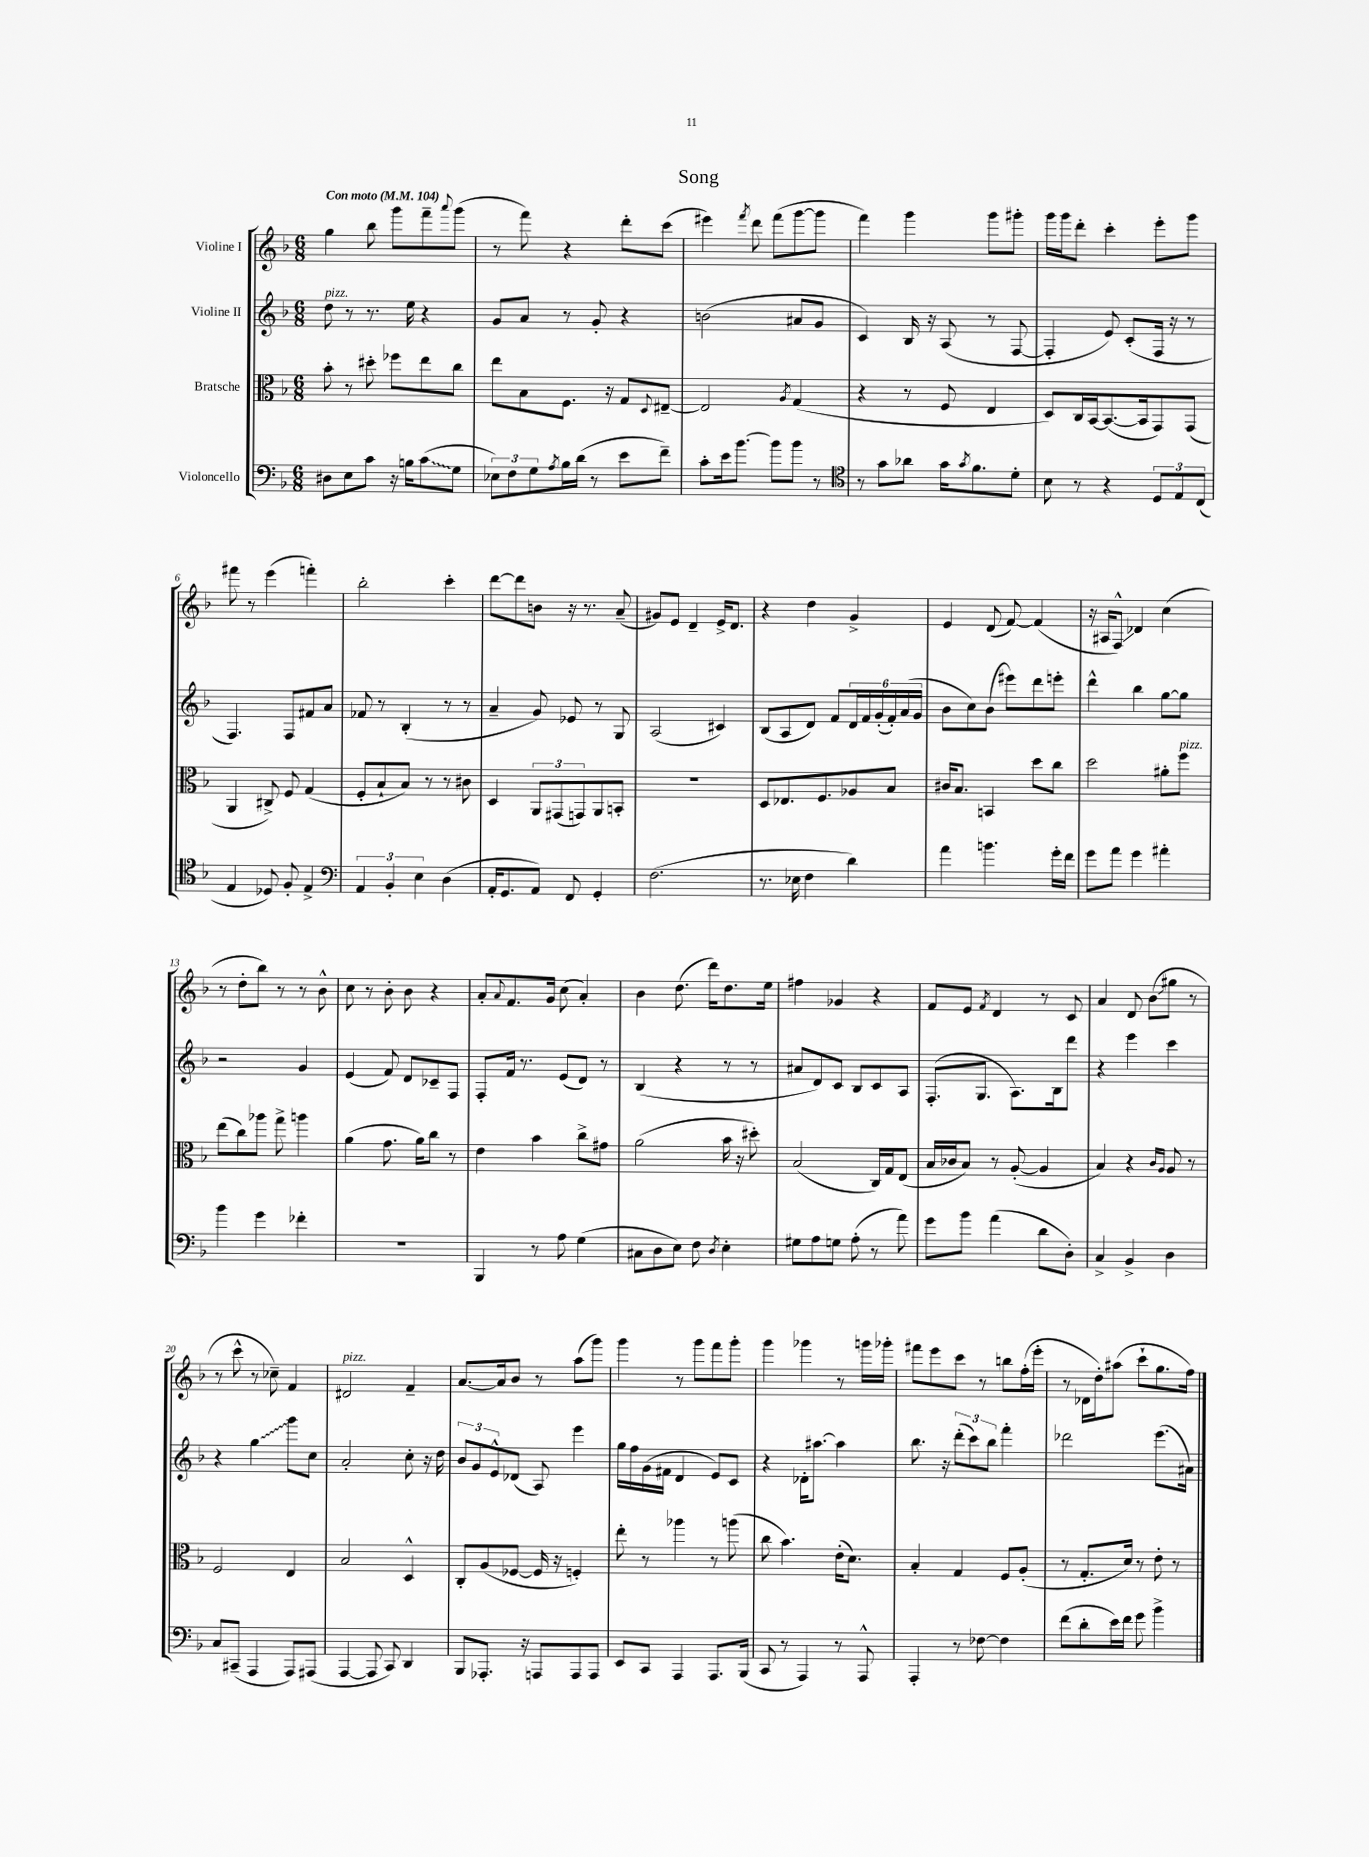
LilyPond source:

\header { title = "Song" }
<<
\new StaffGroup <<
\new Staff = "s0" \with { instrumentName = "Violine I" } {
    \clef treble \key f \major \numericTimeSignature \time 6/8 \tempo "Con moto" 4 = 104
    g''4 bes''8 g'''8 f'''8-- \appoggiatura { a'''8 } g'''8( |
    r8 f'''8) r4 d'''8-. c'''8( |
    eis'''4) \acciaccatura { f'''8 } d'''8 f'''8( g'''8~ g'''8 |
    f'''4) g'''4 g'''8 gis'''8-. |
    g'''16 g'''16 d'''8-. c'''4-. e'''8-. g'''8 |
    fis'''8 r8 e'''4( f'''4-.) |
    bes''2-. c'''4-. |
    d'''8~ d'''8 b'8 r16 r8. a'8--( |
    gis'8) e'8 d'4-- e'16-> d'8. |
    r4 d''4 g'4-> |
    e'4 d'8( f'8~) f'4( |
    r16 ais16 f8-^\glissando) des'4 c''4( |
    r8 d''8-. bes''8) r8 r8 bes'8-^ |
    c''8 r8 bes'8-. bes'8 r4 |
    a'8-. \appoggiatura { a'8 } f'8. g'16 c''8( a'4-.) |
    bes'4 d''8.( d'''16) d''8. e''16 |
    fis''4 ges'4 r4 |
    f'8 e'8 \acciaccatura { f'8 } d'4 r8 c'8 |
    a'4 d'8 bes'8\glissando( gis''8 r8 |
    r8 c'''8-^ r8 ces''8--) f'4 |
    dis'2^\markup { \italic "pizz." } f'4-- |
    a'8.~ a'16 bes'8 r8 a''8( g'''8) |
    g'''4 r8 g'''8 f'''8 g'''8-. |
    g'''4 ges'''4 r8 g'''16 ges'''16-. |
    fis'''8 e'''8 c'''8 r8 b''8 f''16-.( e'''16-. |
    r8 des'16 d''16-.) ais''8( c'''8-! g''8. f''16) \bar "|." |
}
\new Staff = "s1" \with { instrumentName = "Violine II" } {
    \clef treble \key f \major \numericTimeSignature \time 6/8
    d''8^\markup { \italic "pizz." } r8 r8. e''16 r4 |
    g'8 a'8 r8 g'8-. r4 |
    b'2( ais'8 g'8 |
    c'4) bes16 r16 a8( r8 f8~ |
    f4-. e'8) c'8-.( f16 r16 r8 |
    f4.) f8 fis'8 a'8 |
    fes'8 r8 bes4-.( r8 r8 |
    a'4-- g'8) ees'8 r8 g8 |
    a2( cis'4) |
    bes8( a8 d'8) f'8 \tuplet 6/4 { d'16 f'16 g'16-.( f'16-.) a'16( g'16 } |
    bes'8 c''8) bes'8( eis'''8) d'''8 e'''8-. |
    d'''4-^ bes''4 g''8~ g''8 |
    r2 g'4 |
    e'4( f'8) d'8 ces'8-- f8 |
    f8-. f'16 r8. e'8( d'8) r8 |
    bes4( r4 r8 r8 |
    ais'8 d'8) c'8 bes8 c'8 a8 |
    f8.-.( g8. a8.) bes16 d'''8 |
    r4 e'''4 c'''4 |
    r4 \once \override Glissando.style = #'zigzag g''4\glissando g'''8 c''8 |
    a'2-. c''8-. r16 d''16 |
    \tuplet 3/2 { bes'8 g'8 e'8-^ } des'8( a8) e'''4 |
    g''16 f''16 g'16( fis'16 d'4 e'8) c'8 |
    r4 des'16-. ais''8.~ ais''4 |
    bes''8. r16 \tuplet 3/2 { d'''8-.( c'''8) bes''8 } f'''4-. |
    des'''2 e'''8.( ais'16) \bar "|." |
}
\new Staff = "s2" \with { instrumentName = "Bratsche" } {
    \clef alto \key f \major \numericTimeSignature \time 6/8
    bes'8-. r8 dis''8-. fes''8 e''8 c''8 |
    e''8 bes8 f8. r16 g8 \appoggiatura { d8 } eis8~-- |
    eis2 \acciaccatura { a8 } g4( |
    r4 r8 f8 e4 |
    d8) c16 bes,16~ bes,8.~( bes,16 g,8) g,8( |
    a,4 cis8->) f8 g4( |
    f8-. bes8-! bes8) r8 r8 cis'8 |
    d4 \tuplet 3/2 { a,8 gis,8( g,8) } a,8 b,8-. |
    R2. |
    d8 ees8. f8. aes8 bes8 |
    cis'16 bes8. b,4 d''8 c''8 |
    d''2 ais'8-. f''8^\markup { \italic "pizz." } |
    e''8( c''8) aes''8 g''8-> a''4 |
    a'4( g'8. a'16) c''8 r8 |
    e'4 bes'4 c''8-> gis'8 |
    a'2( bes'16 r16 dis''8-.) |
    bes2( c16) g16 e8( |
    bes16 ces'16 bes8) r8 a8~-.( a4 |
    bes4) r4 \grace { c'16 a16 } a8 r8 |
    f2 e4 |
    bes2 d4-^ |
    c8-. a8( fes8~ fes16 r16 f4-.) |
    e''8-. r8 aes''4 r8 a''8( |
    c''8 bes'4.) e'16-.( d'8.) |
    bes4-. g4 f8 a8-.( |
    r8 g8.-. d'16) r8 e'8-. r8 \bar "|." |
}
\new Staff = "s3" \with { instrumentName = "Violoncello" } {
    \clef bass \key f \major \numericTimeSignature \time 6/8
    dis8 e8 c'8 r16 b16 \once \override Glissando.style = #'zigzag c'8\glissando( g8 |
    \tuplet 3/2 { ees8) f8 g8 } \acciaccatura { a8 } bes16 d'16( r8 e'8 f'8--) |
    c'8-. e'16 bes'8.~ bes'8 bes'8 r8 |
    \clef tenor r8 g'8 aes'8 g'16 \acciaccatura { g'8 } f'8. d'8-. |
    bes8 r8 r4 \tuplet 3/2 { d8 e8 c8( } |
    e4 des8) f8-. e4-> |
    \clef bass \tuplet 3/2 { a,4 bes,4-. e4 } d4( |
    a,16-. g,8. a,8) f,8 g,4-. |
    f2.( |
    r8. ees16 f4 d'4) |
    a'4 b'4. g'16-. f'16 |
    g'8 a'8 g'4 ais'4-. |
    bes'4 g'4 fes'4-. |
    R2. |
    bes,,4 r8 a8 g4( |
    cis8 d8 e8) f8 \acciaccatura { d8 } e4-. |
    gis8 a8 g8 a8-.( r8 a'8) |
    g'8 bes'8 a'4( d'8 d8-.) |
    c4-> bes,4-> d4 |
    c8 cis,8--( a,,4 a,,8) ais,,8( |
    a,,4~ a,,8 c,8) d,4 |
    bes,,8 aes,,8.-. r16 a,,8 a,,8 a,,8 |
    e,8 c,8 a,,4 a,,8. bes,,16( |
    c,8 r8 a,,4) r8 a,,8-^ |
    a,,4-. r8 fes8~ fes4 |
    f'8( d'8-. e'16) f'16 g'8 bes'4-> \bar "|." |
}
>>
>>
